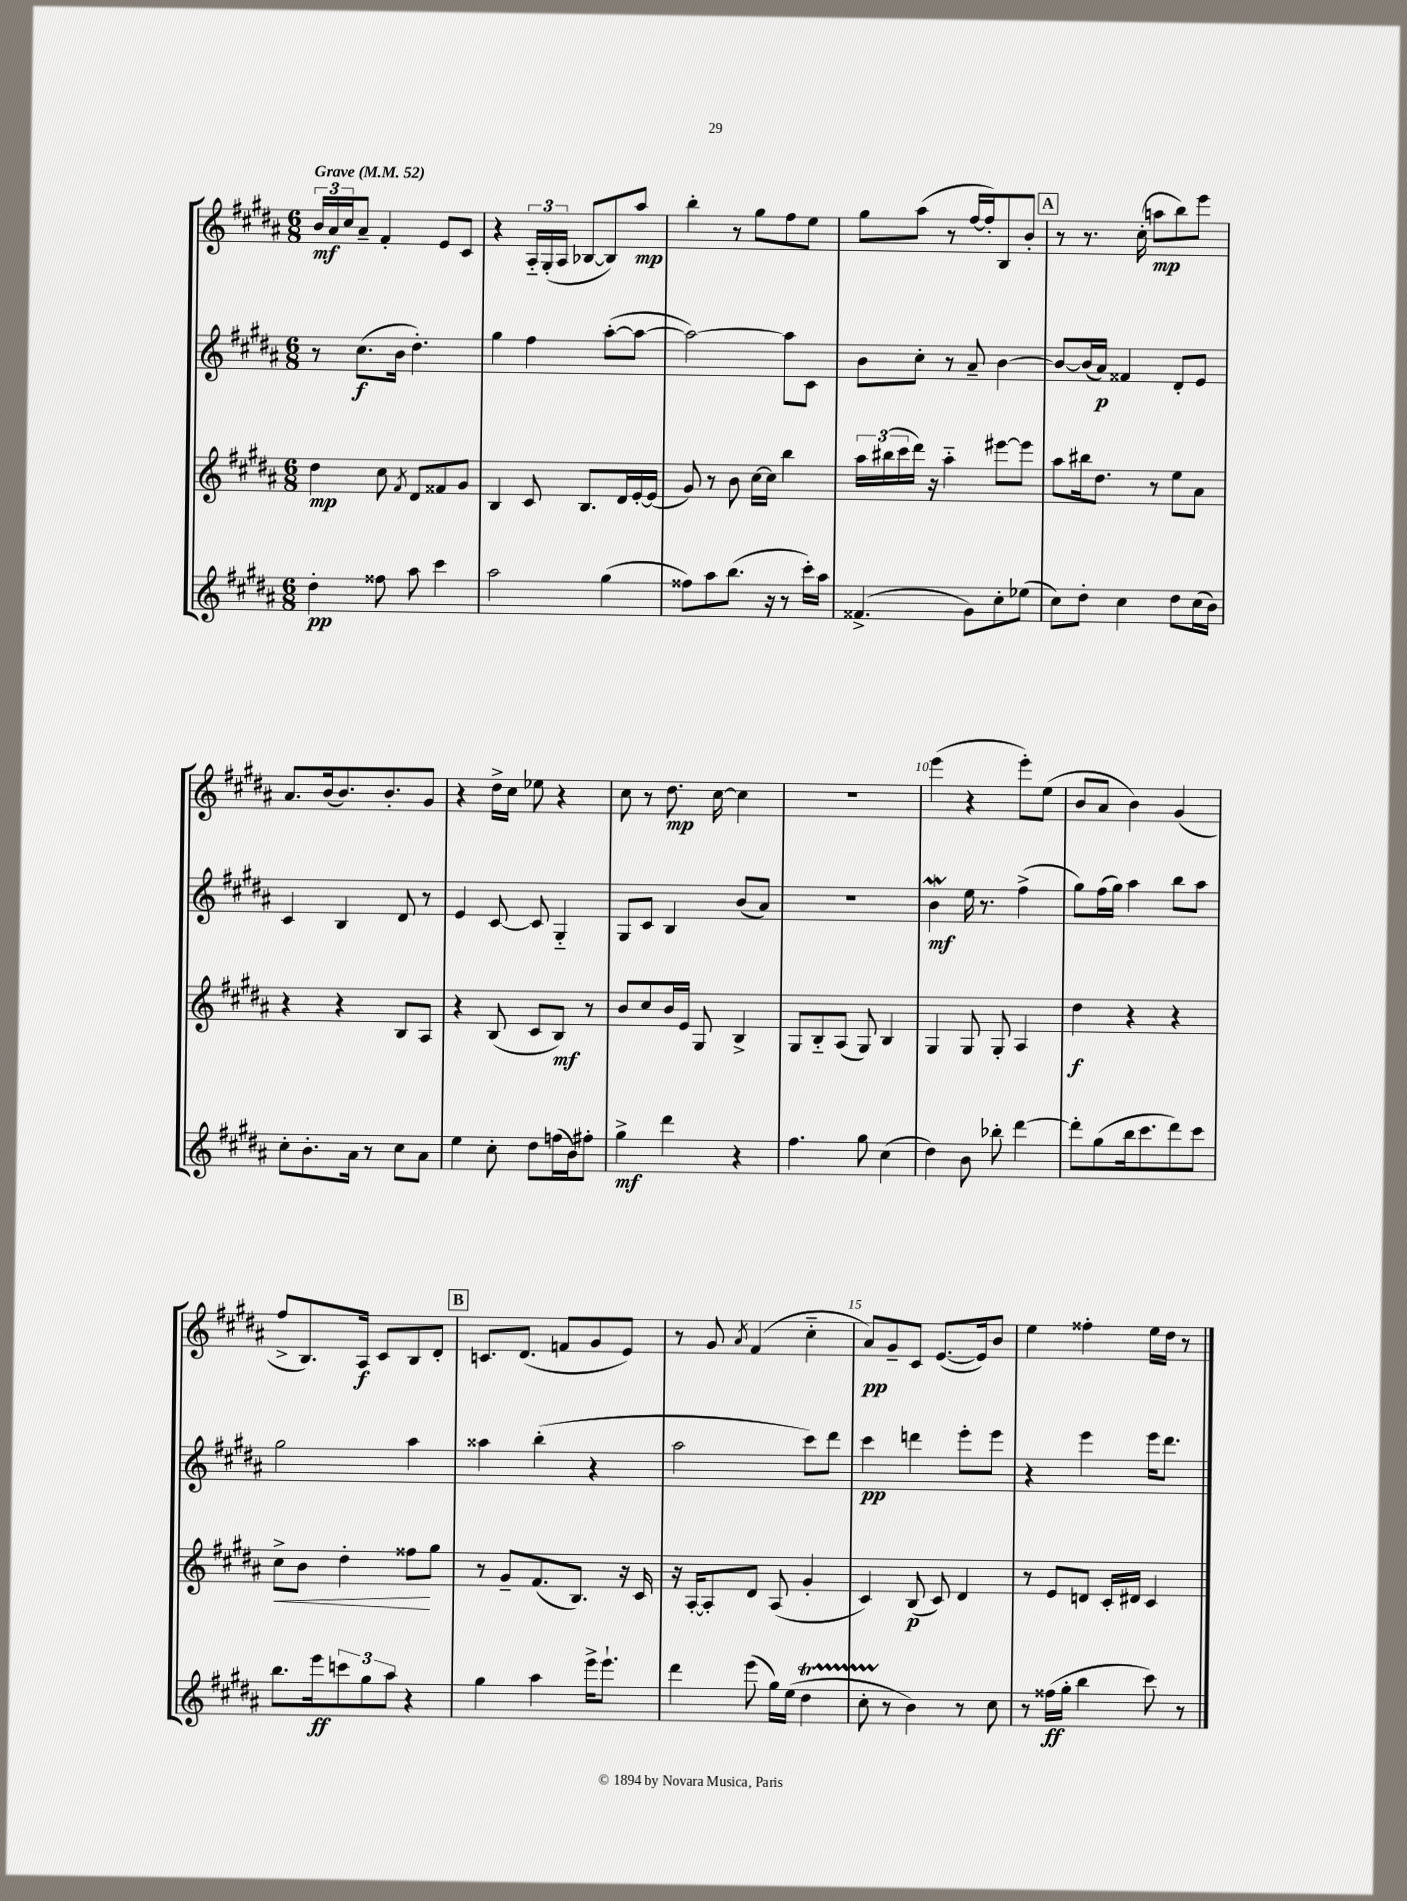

**kern	**kern	**kern	**kern
*staff4	*staff3	*staff2	*staff1
*clefG2	*clefG2	*clefG2	*clefG2
*k[f#c#g#d#a#]	*k[f#c#g#d#a#]	*k[f#c#g#d#a#]	*k[f#c#g#d#a#]
*M6/8	*M6/8	*M6/8	*M6/8
*MM52	*MM52	*MM52	*MM52
4dd#'	4dd#	8r	24b
.	.	.	24a#
.	.	.	24cc#
.	.	(8.cc#	8a#~
8ff##	8cc#	.	4f#'
.	.	16b	.
.	8qf#	.	.
8aa#	8d#	4.dd#')	.
4ccc#	8f##	.	8e
.	8g#	.	8c#
=	=	=	=
2aa#	4B	4gg#	4r
.	8c#	4ff#	24A#'~
.	.	.	(24G#'
.	.	.	24A#
.	8.B	.	[8B-
(4gg#	.	([8aa#'	8B-])
.	16d#	.	.
.	[16e'	8aa#_	8aa#
.	(16e]	.	.
=	=	=	=
8ff##)	8g#)	2aa#_)	4bb'
8aa#	8r	.	.
(8.bb	8b	.	8r
.	[16cc#	.	8gg#
16r	16cc#]	.	.
8r	4bb	8aa#]	8ff#
16ccc#')	.	8c#	8ee
16aa#	.	.	.
=	=	=	=
(4.f##^	24aa#	8b	8gg#
.	(24bb#	.	.
.	24ccc#	.	.
.	16ddd#)	8cc#'	(8aa#
.	16r	.	.
.	4aa#'~	8r	8r
8g#)	.	8a#~	[16ff#
.	.	.	16ff#'])
8cc#'	[8eee#	[4b	8B
(8ee-	8eee#]	.	8b'
=	=	=	=
8cc#)	8aa#	8b_	8r
8dd#'	16bb#	(16b]	8.r
.	8.dd#	16a#)	.
4cc#	.	4f##	.
.	.	.	(16cc#'
.	8r	.	8aa
8dd#	8ee	8d#'	8bb)
(16cc#	8a#	8e	8eee
16b)	.	.	.
=	=	=	=
8cc#'	4r	4c#	8.a#
8.b'	.	.	.
.	.	.	(16b
.	4r	4B	8.b)
16a#	.	.	.
8r	.	.	.
.	.	.	8.b'
8cc#	8B	8d#	.
8a#	8A#	8r	8g#
=	=	=	=
4ee	4r	4e	4r
8cc#'	(8B	[8c#	16dd#^
.	.	.	16cc#
8dd#	8c#	8c#]	8ee-
(16ff	8B)	4G#'~	4r
16b)	.	.	.
8ff#'	8r	.	.
=	=	=	=
4gg#^	8b	8G#	8cc#
.	8cc#	8c#	8r
4ddd#	16b	4B	8.dd#
.	16e	.	.
.	8G#	.	.
.	.	.	[16cc#
4r	4B^	(8b	4cc#]
.	.	8a#)	.
=	=	=	=
4.ff#	8G#	2.r	2.r
.	8B'~	.	.
.	(8A#	.	.
8gg#	8G#)	.	.
(4cc#	4B	.	.
=	=	=	=
4dd#)	4G#	4b	(4eee
8b	8G#	16ee	4r
.	.	8.r	.
8bb-'	8G#'	.	.
[4ddd#	4A#	(4ff#^	8eee')
.	.	.	(8ee
=	=	=	=
8ddd#']	4dd#	8gg#)	8b
(8gg#	.	(16ff#	8a#
.	.	16gg#)	.
16bb	4r	4aa#	4b)
8.ccc#	.	.	.
8ddd#)	4r	8bb	(4g#
8ccc#	.	8aa#	.
=	=	=	=
8.bb	8cc#^	2gg#	8ff#^
.	8b	.	8.B)
16eee	.	.	.
12ccc	4dd#'	.	.
.	.	.	16A#
12gg#	.	.	.
.	.	.	8c#
12aa#	.	.	.
4r	8ff##	4aa#	8B
.	8gg#	.	8d#'
=	=	=	=
4gg#	8r	4aa##	8.c
.	8g#~	.	.
.	.	.	(8.d#
4aa#	(8.f#	(4bb'	.
.	.	.	8f
.	8.B)	.	.
16eee^	.	4r	8g#
8.eee`	.	.	.
.	16r	.	8e)
.	16c#	.	.
=	=	=	=
4ddd#	16r	2aa#	8r
.	[16A#'	.	.
.	8A#']	.	8g#
.	.	.	8qa#
(8eee	8d#	.	(4f#
16gg#)	(8A#	.	.
(16ee	.	.	.
4dd#	4g#'	8ccc#)	4cc#'~
.	.	8ddd#	.
=	=	=	=
8cc#'	4c#)	4ccc#	8a#)
8r	.	.	8g#~
4b)	(8B	4ddd	8c#
.	8c#)	.	([8.e
8r	4d#	8eee'	.
.	.	.	16e])
8cc#	.	8eee	8b
=	=	=	=
8r	8r	4r	4ee
(16ff##	8e	.	.
16gg#'	.	.	.
4bb	8d	4eee	4ff##'
.	16c#'	.	.
.	16d#	.	.
8ccc#)	4c#	16eee	16ee
.	.	8.ddd#	16dd#
8r	.	.	8r
==	==	==	==
*-	*-	*-	*-
